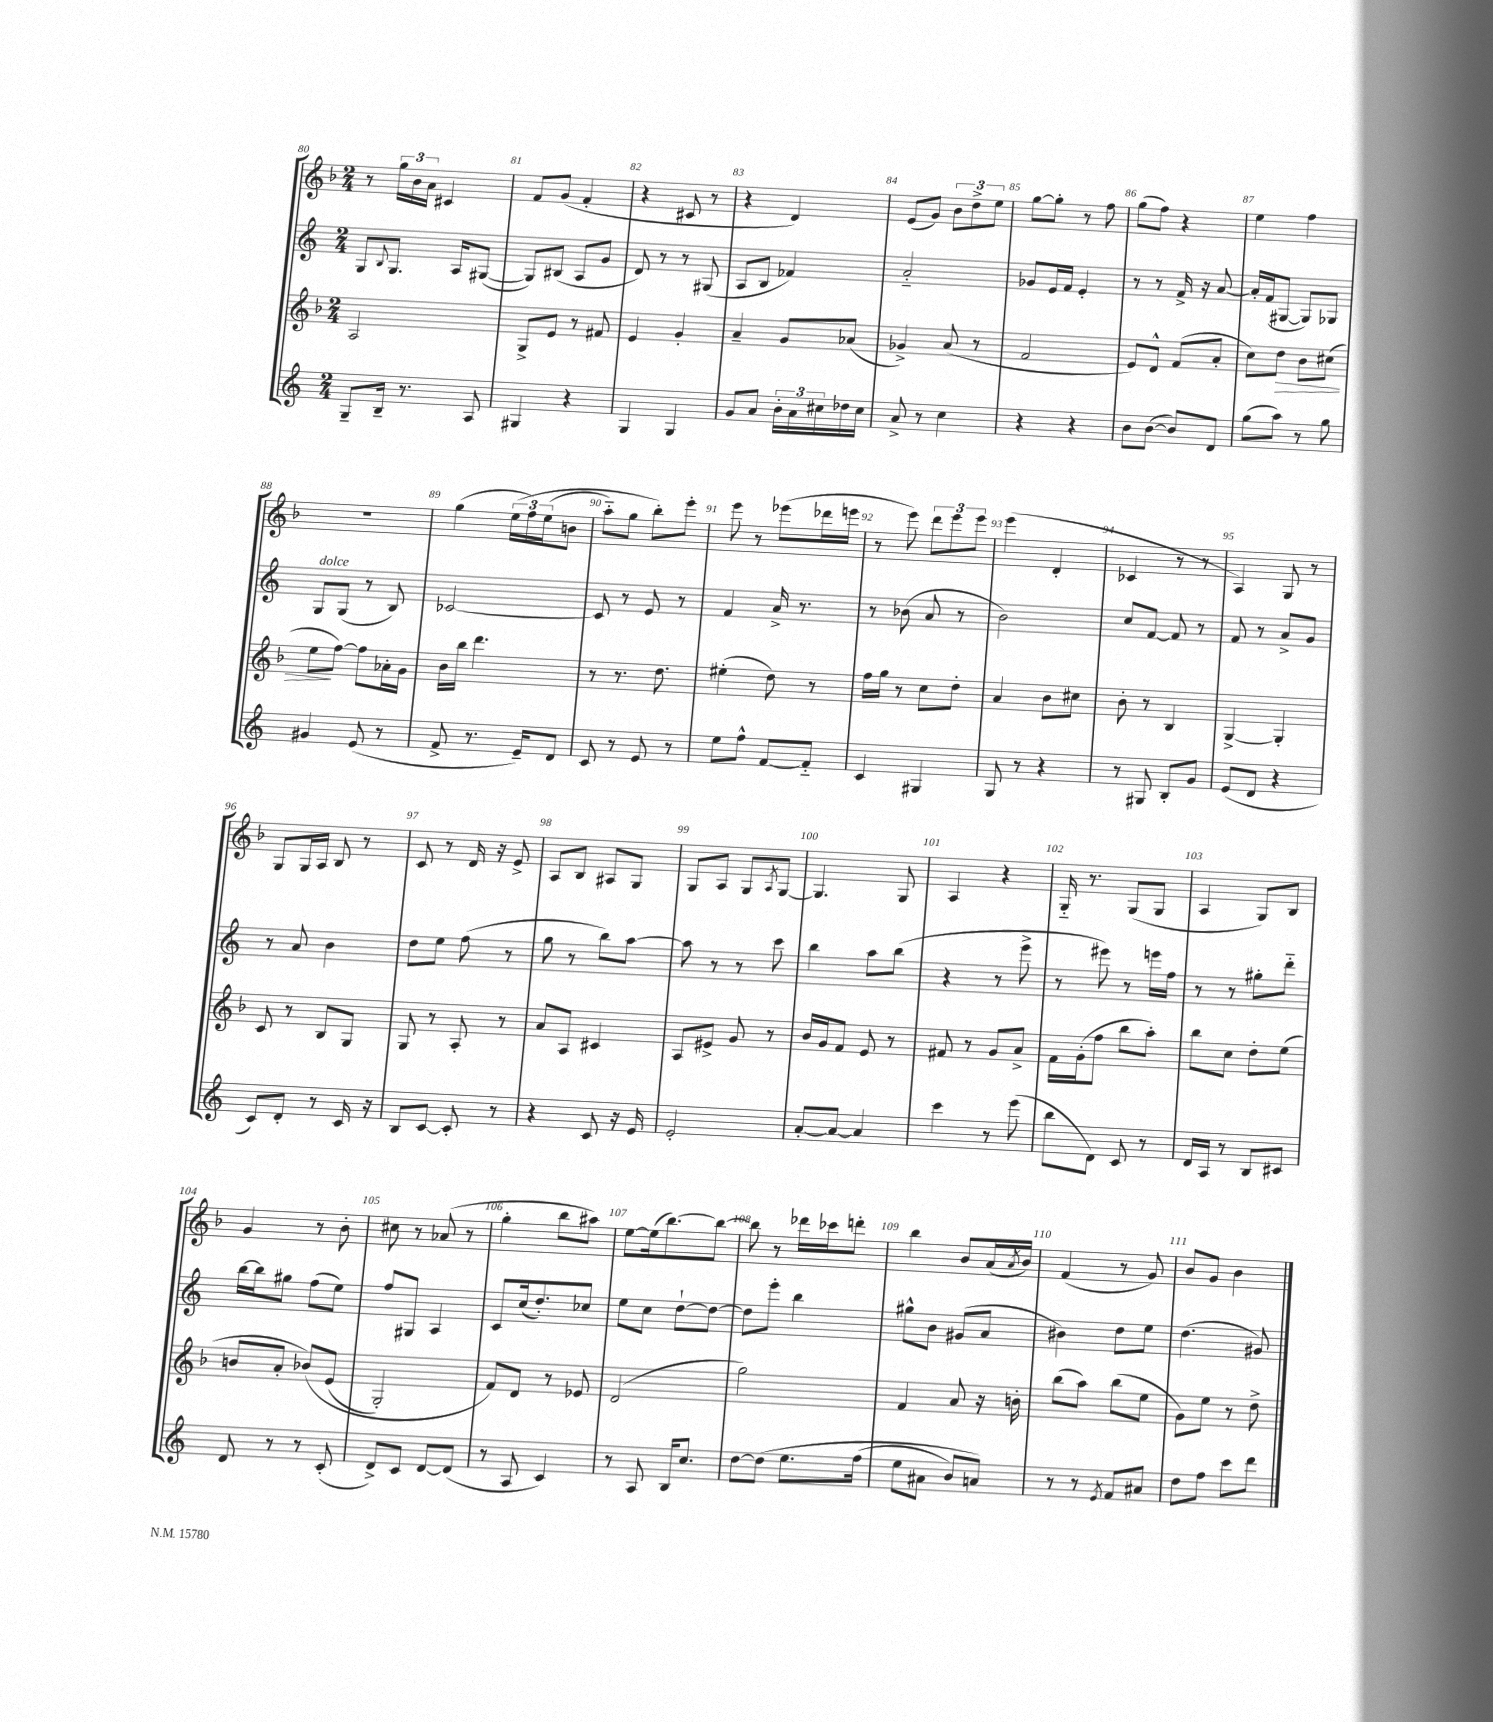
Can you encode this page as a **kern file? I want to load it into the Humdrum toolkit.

**kern	**kern	**dynam	**kern	**kern
*part4	*part3	*part3	*part2	*part1
*staff4	*staff3	*staff3	*staff2	*staff1
*clefG2	*clefG2	*	*clefG2	*clefG2
*k[]	*k[b-]	*	*k[]	*k[b-]
*M2/4	*M2/4	*	*M2/4	*M2/4
=80	=80	=80	=80	=80
8G~/L	2A/	.	8G/L	8r
.	.	.	8qqB/	.
16B~/Jk	.	.	8.G/J	24gg\LL
.	.	.	.	24b-\
8.r	.	.	.	.
.	.	.	.	24a\JJ
.	.	.	.	4c#X/
.	.	.	16A/KL	.
8A/	.	.	([8G#X/J	.
=81	=81	=81	=81	=81
4G#X/	8G^/L	.	8G#/L])	8f/L
.	8e/J	.	(8B#X/J	(8g/J
4r	8r	.	8A/L	4f'/
.	8f#X/	.	8g/J	.
=82	=82	=82	=82	=82
4G/	4e/	.	8d/)	4r
.	.	.	8r	.
4G/	4g'/	.	8r	8c#X/
.	.	.	(8G#X/	8r
=83	=83	=83	=83	=83
8g/L	4a~/	.	8A/L	4r
8a/J	.	.	8B/J	.
24b'\LL	8g/L	.	4f-X/)	4d/)
24a\	.	.	.	.
24cc#X\	.	.	.	.
16dd-X\	(8a-X/J	.	.	.
16cc#\JJ	.	.	.	.
=84	=84	=84	=84	=84
8a^/	4g-X^/)	.	2a/	(8e/L
8r	.	.	.	8g/J)
4cc\	(8a/	.	.	12b-\L
.	.	.	.	12dd^\
.	8r	.	.	.
.	.	.	.	12ee\J
=85	=85	=85	=85	=85
4r	2f/	.	8g-X/L	[8gg\L
.	.	.	16e/L	8gg'\J]
.	.	.	16f/JJ	.
4r	.	.	4e'/	8r
.	.	.	.	8ff\
=86	=86	=86	=86	=86
8b\L	8e/L)	.	8r	(8gg\L
([8b\J	8d^^/J	.	8r	8ff\J)
8b/L])	(8f/L	.	16f^/	4r
.	.	.	16r	.
8d/J	8a'/J	.	[8a/	.
=87	=87	=87	=87	=87
(8gg\L	8cc\L)	.	16a'/LL]	4ee\
.	.	.	(16f/J	.
!	!	!LO:HP:b	!	!
8aa\J)	8dd\J	>	[8G#X/J	.
8r	8b-\L	.	8G#/L])	4ff\
8gg\	(8cc#X\J	.	8G-X/J	.
!!LO:LB:g=z
=88	=88	=88	=88	=88
!	!	!	!LO:TX:a:i:t=dolce	!
4g#X/	8ee\L	.	8G/L	2r
.	[8ff\J)	]	(8G/J	.
(8e/	8ff\L]	.	8r	.
8r	16a-X'\L	.	8B/)	.
.	16g\JJ	.	.	.
=89	=89	=89	=89	=89
8f^/	16b-\LL	.	[2c-X/	(4gg\
.	16bb-\JJ	.	.	.
8.r	4.ddd\	.	.	.
.	.	.	.	(24ee\LL
.	.	.	.	24ff\)
16e~/KL)	.	.	.	.
.	.	.	.	(24ee\J
8d/J	.	.	.	8bn\J
=90	=90	=90	=90	=90
8c/	8r	.	8c-/]	8aa\L)
8r	8.r	.	8r	8gg\J
8e/	.	.	8e/	8bb-'\L)
.	8.dd\	.	.	.
8r	.	.	8r	8eee'\J
=91	=91	=91	=91	=91
8ee\L	(4ee#X'\	.	4f/	8eee\
8ff^^\J	.	.	.	8r
[8f/L	8dd\)	.	16a^/	(8eee-X\L
.	.	.	8.r	.
8f/J]	8r	.	.	16ddd-X\L
.	.	.	.	16eeen\JJ
=92	=92	=92	=92	=92
4c/	16ff\LL	.	8r	8r
.	16gg\JJ	.	.	.
.	8r	.	(8b-X\	8eee\)
4G#X/	8cc\L	.	8a/	12ddd\L
.	.	.	.	12eee\
.	8dd'\J	.	8r	.
.	.	.	.	12eee\J
=93	=93	=93	=93	=93
8G/	4a/	.	2b\)	(4eee\
8r	.	.	.	.
4r	8b-\L	.	.	4d'/
.	8cc#X\J	.	.	.
=94	=94	=94	=94	=94
8r	8b-'\	.	8cc/L	4c-X/
8G#X/	8r	.	[8f/J	.
8B'/L	4B-/	.	8f/]	8r
8g/J	.	.	8r	8r
=95	=95	=95	=95	=95
(8e/L	[4G^/	.	8f/	4A/)
8d/J	.	.	8r	.
4r	4G'/]	.	8a^/L	8G/
.	.	.	8g/J	8r
!!LO:LB:g=z
=96	=96	=96	=96	=96
8c/L)	8c/	.	8r	8G/L
8d'/J	8r	.	8a/	16G/L
.	.	.	.	16A/JJ
8r	8B-/L	.	4b\	8B-/
16c/	8G/J	.	.	8r
16r	.	.	.	.
=97	=97	=97	=97	=97
8B/L	8G/	.	8dd\L	8c/
[8c/J	8r	.	8ee\J	8r
8c'/]	8A'/	.	(8ff\	16d/
.	.	.	.	16r
8r	8r	.	8r	8e^/
=98	=98	=98	=98	=98
4r	8a/L	.	8gg\	8A/L
.	8A/J	.	8r	8B-/J
8c/	4c#X/	.	8bb\L)	8A#X/L
16r	.	.	[8aa\J	8G/J
16e/	.	.	.	.
=99	=99	=99	=99	=99
2e'/	8A/L	.	8aa\]	8G/L
.	8e#X^/J	.	8r	8A/J
.	8g/	.	8r	8G/L
.	.	.	.	8qA/
.	8r	.	8ccc\	[8G/J
=100	=100	=100	=100	=100
[8a'/L	16b-/LL	.	4bb\	4.G/]
.	16g/J	.	.	.
8a/J_	8f/J	.	.	.
4a/]	8e/	.	8aa\L	.
.	8r	.	(8bb\J	8G/
=101	=101	=101	=101	=101
4ccc\	8f#X/	.	4r	4A/
.	8r	.	.	.
8r	8g/L	.	8r	4r
(8eee\	8a^/J	.	8eee^\	.
=102	=102	=102	=102	=102
8bb\L	16f\LL	.	8r	16G/
.	(16g'\J	.	.	8.r
8d\J)	8ff\J	.	8eee#X\)	.
8c/	8bb-\L	.	8r	(8G/L
8r	8aa'\J)	.	16eeen\LL	8G/J
.	.	.	16ff\JJ	.
=103	=103	=103	=103	=103
16d/LL	8bb-\L	.	8r	4A/
16A/JJ	.	.	.	.
8r	8cc\J	.	8r	.
8B/L	8dd'\L	.	8gg#X'\L	8G/L)
8c#X/J	(8ee\J	.	8ddd\J	8B-/J
!!LO:LB:g=z
=104	=104	=104	=104	=104
8d/	8bn/L	.	[16bb\LL	4g/
.	.	.	16bb\J]	.
8r	8a'/J	.	8gg#X\J	.
8r	(8b-X/L)	.	(8ff\L	8r
(8c'/	(8e/J	.	8ee\J)	8b-'\
=105	=105	=105	=105	=105
8d^/L)	2G'/)	.	8ff/L	8cc#X\
8c/J	.	.	8G#X/J	8r
[8d/L	.	.	4A/	(8a-X/
(8d/J]	.	.	.	8r
=106	=106	=106	=106	=106
8r	8f/L)	.	8c/L	4gg'\
8A/	8d/J	.	(16cc/k	.
.	.	.	8.dd'/)	.
4c/)	8r	.	.	8bb-\L
.	8e-X/	.	8cc-X/J	8aa#X\J)
=107	=107	=107	=107	=107
8r	(2d/	.	8ee\L	[8ee\L
8A/	.	.	8cc\J	(16ee\k]
.	.	.	.	[8.bb-\)
16B/KL	.	.	[8dd`\L	.
8.cc/J	.	.	.	.
.	.	.	8dd\J_	8bb-\J_
=108	=108	=108	=108	=108
[8dd\L	2gg\)	.	8dd\L]	8bb-\]
(8dd\J]	.	.	8eee'\J	8r
8.ee\L	.	.	4bb\	16ddd-X\LL
.	.	.	.	16ccc-X\J
.	.	.	.	8dddn'\J
(16ff\Jk	.	.	.	.
=109	=109	=109	=109	=109
8ee\L	4f/	.	8gg#X^^\L	4bb-\
8a#X\J	.	.	8b\J	.
8b/L)	8a/	.	(8g#X/L	8b-/L
8an/J)	16r	.	8a/J	(16a/L
.	.	.	.	8qa/
.	16bn'\	.	.	16b-/JJ)
=110	=110	=110	=110	=110
8r	(8bb-\L	.	4b#X\)	(4f/
8r	8aa\J)	.	.	.
8qe/	.	.	.	.
8f/L	(8bb-\L	.	8dd\L	8r
8a#X/J	8ee\J	.	8ee\J	8g/)
=111	=111	=111	=111	=111
8dd\L	8g\L)	.	(4.dd\	8b-/L
8ff\J	8ee\J	.	.	8g/J
8ccc\L	8r	.	.	4b-\
8ddd\J	8dd^\	.	8g#X/)	.
==	==	==	==	==
*-	*-	*-	*-	*-
